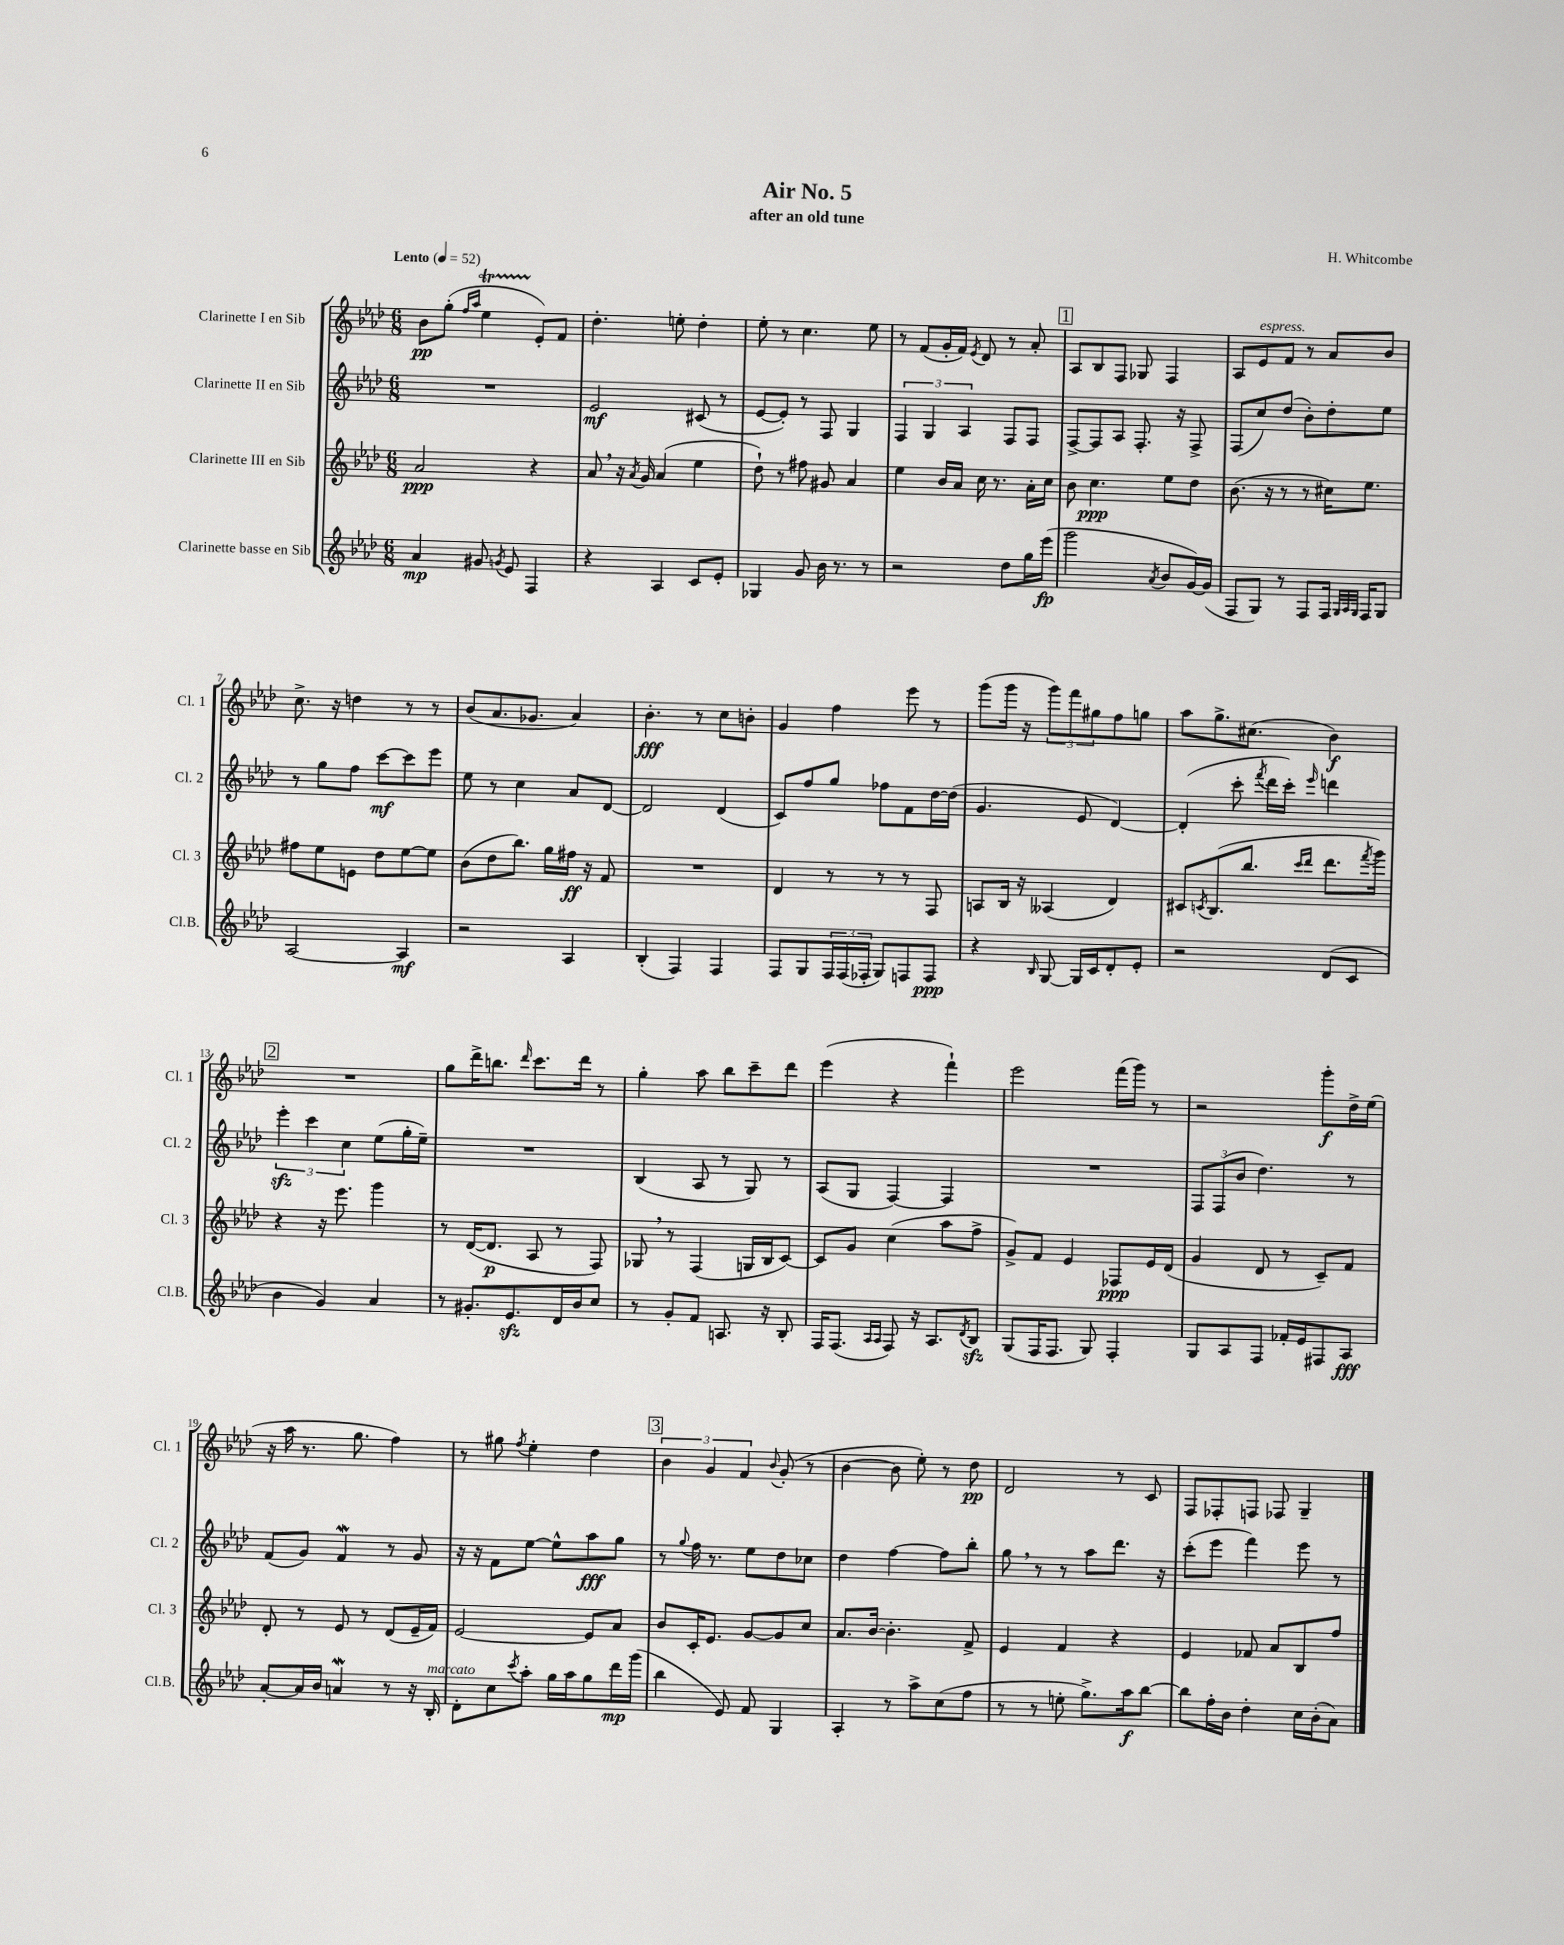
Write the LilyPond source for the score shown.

\header { title = "Air No. 5" composer = "H. Whitcombe" subtitle = "after an old tune" }
<<
\new StaffGroup <<
\new Staff = "s0" \with { instrumentName = "Clarinette I en Sib" shortInstrumentName = "Cl. 1" } {
    \clef treble \key aes \major \numericTimeSignature \time 6/8 \tempo "Lento" 4 = 52
    bes'8\pp g''8-.( \grace { f''16 aes''16 } ees''4\startTrillSpan ees'8-.\stopTrillSpan) f'8 |
    des''4.-. e''8-. des''4-. |
    ees''8-. r8 c''4. ees''8 |
    r8 f'8( g'16-. f'16) \acciaccatura { ees'8 } des'8 r8 aes'8-. |
    \mark \markup { \box "1" } aes8 bes8 f8 ges8 f4 |
    aes8 ees'8^\markup { \italic "espress." } f'8 r8 aes'8 bes'8 |
    c''8.-> r16 d''4 r8 r8 |
    bes'8( aes'8. ges'8. aes'4) |
    bes'4.-.\fff r8 c''8 b'8-. |
    g'4 f''4 ees'''8 r8 |
    g'''8( g'''16 r16 \tuplet 3/2 { g'''8) f'''8 gis''8 } f''8 g''8 |
    aes''8 g''8.-> cis''8.( bes'4\f) |
    \mark \markup { \box "2" } R2. |
    g''8 des'''16-> b''8. \grace { des'''16 } c'''8. des'''16 r8 |
    g''4-. aes''8 bes''8 c'''8-- des'''8 |
    ees'''4( r4 f'''4-!) |
    ees'''2 f'''16( g'''16) r8 |
    r2 g'''8-.\f des''16-> ees''16( |
    r16 aes''16 r8. g''8. f''4) |
    r8 gis''8 \acciaccatura { f''8 } ees''4-. des''4 |
    \mark \markup { \box "3" } \tuplet 3/2 { bes'4 g'4 f'4 } \appoggiatura { bes'8 } g'8-.( r8 |
    bes'4~ bes'8 ees''8-.) r8 des''8\pp |
    des'2 r8 c'8 |
    f8 fes8-. f8 fes8 g4-- \bar "|." |
}
\new Staff = "s1" \with { instrumentName = "Clarinette II en Sib" shortInstrumentName = "Cl. 2" } {
    \clef treble \key aes \major \numericTimeSignature \time 6/8
    R2. |
    ees'2\mf cis'8( r8 |
    ees'8~ ees'8-.) r8 f8 g4 |
    \tuplet 3/2 { f4 g4 aes4 } f8 f8 |
    \mark \markup { \box "1" } f8~-> f8 aes8 f8.-. r16 f8-> |
    f8( c''8) des''8( bes'8-.) des''8-. ees''8 |
    r8 g''8 f''8 c'''8~\mf c'''8 ees'''8 |
    ees''8 r8 c''4 aes'8 des'8~ |
    des'2 des'4( |
    c'8) f''8 g''8 fes''8 f'8 des''16~ des''16( |
    g'4. ees'8 des'4~) |
    des'4-.( c'''8-. \acciaccatura { f'''8 } des'''16 c'''16-.) \grace { ees'''16 } d'''4 |
    \mark \markup { \box "2" } \tuplet 3/2 { ees'''4-.\sfz c'''4 c''4 } ees''8( g''16-. ees''16--) |
    R2. |
    bes4( aes8 r8 g8) r8 |
    aes8( g8 f4~) f4 |
    R2. |
    \tuplet 3/2 { f8 f8( bes'8 } des''4.) r8 |
    f'8( g'8) f'4\mordent r8 g'8 |
    r16 r16 f'8 ees''8~ ees''8-^ aes''8\fff g''8 |
    \mark \markup { \box "3" } r8 \appoggiatura { g''8 } f''16 r8. ees''8 des''8 ces''8 |
    des''4 f''4~ f''8 bes''8-. |
    g''8 \breathe r8 r8 aes''8 des'''8. r16 |
    c'''8-.( ees'''8 f'''4) ees'''8 r8 \bar "|." |
}
\new Staff = "s2" \with { instrumentName = "Clarinette III en Sib" shortInstrumentName = "Cl. 3" } {
    \clef treble \key aes \major \numericTimeSignature \time 6/8
    aes'2\ppp r4 |
    aes'8 \breathe r16 \acciaccatura { aes'8 } g'16 aes'4( ees''4 |
    des''8-!) r8 fis''8 gis'8 aes'4 |
    ees''4 bes'16 aes'16 c''16 r8. aes'16-. c''16 |
    \mark \markup { \box "1" } bes'8 c''4.\ppp ees''8 des''8 |
    bes'8.( r16 r8 r8 cis''16) ees''8. |
    fis''8 ees''8 e'8 des''8 ees''8~ ees''8 |
    bes'8( des''8 bes''8.) g''16 fis''16\ff r16 f'8 |
    R2. |
    des'4 r8 r8 r8 f8 |
    a8 bes16 r16 aeses4( des'4) |
    cis'8 \acciaccatura { c'8 } bes8.( bes''8. \grace { c'''16 des'''16 } des'''8. \acciaccatura { f'''8 } g'''16) |
    \mark \markup { \box "2" } r4 r16 ees'''8. g'''4 |
    r8 des'16~( des'8.\p aes8 r8 f8) |
    ges8 \breathe r8 f4( g16 bes16 c'8~) |
    c'8 g'8 c''4( aes''8 f''8-> |
    g'8->) f'8 ees'4 fes8\ppp ees'16 des'16( |
    g'4 des'8 r8 c'8--) f'8 |
    des'8-. r8 ees'8 r8 des'8( ees'16-- f'16) |
    ees'2~ ees'8 aes'8 |
    \mark \markup { \box "3" } bes'8 c'16-. ees'8. g'8~ g'8 c''8 |
    aes'8. bes'16~ bes'4.-. f'8-> |
    ees'4 f'4 r4 |
    ees'4 fes'8 aes'8 bes8 f''8 \bar "|." |
}
\new Staff = "s3" \with { instrumentName = "Clarinette basse en Sib" shortInstrumentName = "Cl.B." } {
    \clef treble \key aes \major \numericTimeSignature \time 6/8
    aes'4\mp gis'8 \acciaccatura { g'8 } ees'8 f4 |
    r4 aes4 c'8 ees'8-. |
    ges4 g'8 bes'16 r8. r8 |
    r2 des''8 g''16 ees'''16\fp( |
    \mark \markup { \box "1" } g'''2 \acciaccatura { aes'8 } bes'8 g'16~) g'16( |
    f8 g8) r8 f8 f16 \grace { g32 aes32 g32 } f16 g8 |
    aes2~ aes4\mf |
    r2 aes4 |
    bes4-.( f4) f4 |
    f8 g8 \tuplet 3/2 { f16 f16( fes16-. } g8) f8 f8\ppp |
    r4 \grace { bes16 } g8~ g16 c'16 des'8-. ees'8-. |
    r2 des'8( c'8 |
    \mark \markup { \box "2" } bes'4 g'4) aes'4 |
    r8 gis'8.-. ees'8.\sfz des'16 bes'16 c''8 |
    r8 g'8-. f'8 a8. r16 bes8-. |
    f16 f8.( \grace { aes16 aes16 } f8) r16 aes8. \acciaccatura { des'8 } bes8\sfz |
    g8( f16 f8. g8) f4-. |
    g8 aes8 f8 fes'16-. ees'16 fis8 aes8\fff |
    aes'8~-. aes'16 bes'16 a'4\mordent r8 r16 bes16-.^\markup { \italic "marcato" } |
    des'8-. c''8 \acciaccatura { c'''8 } aes''8-. g''16 aes''16 g''8 des'''16\mp g'''16( |
    \mark \markup { \box "3" } bes''4 ees'8) f'8 g4 |
    aes4-. r8 aes''8-> c''8( f''8 |
    r8 r8 e''8-. g''8.->) aes''16\f bes''8~ |
    bes''8 f''16-. bes'16 des''4-. c''16 bes'16-.( aes'8) \bar "|." |
}
>>
>>
